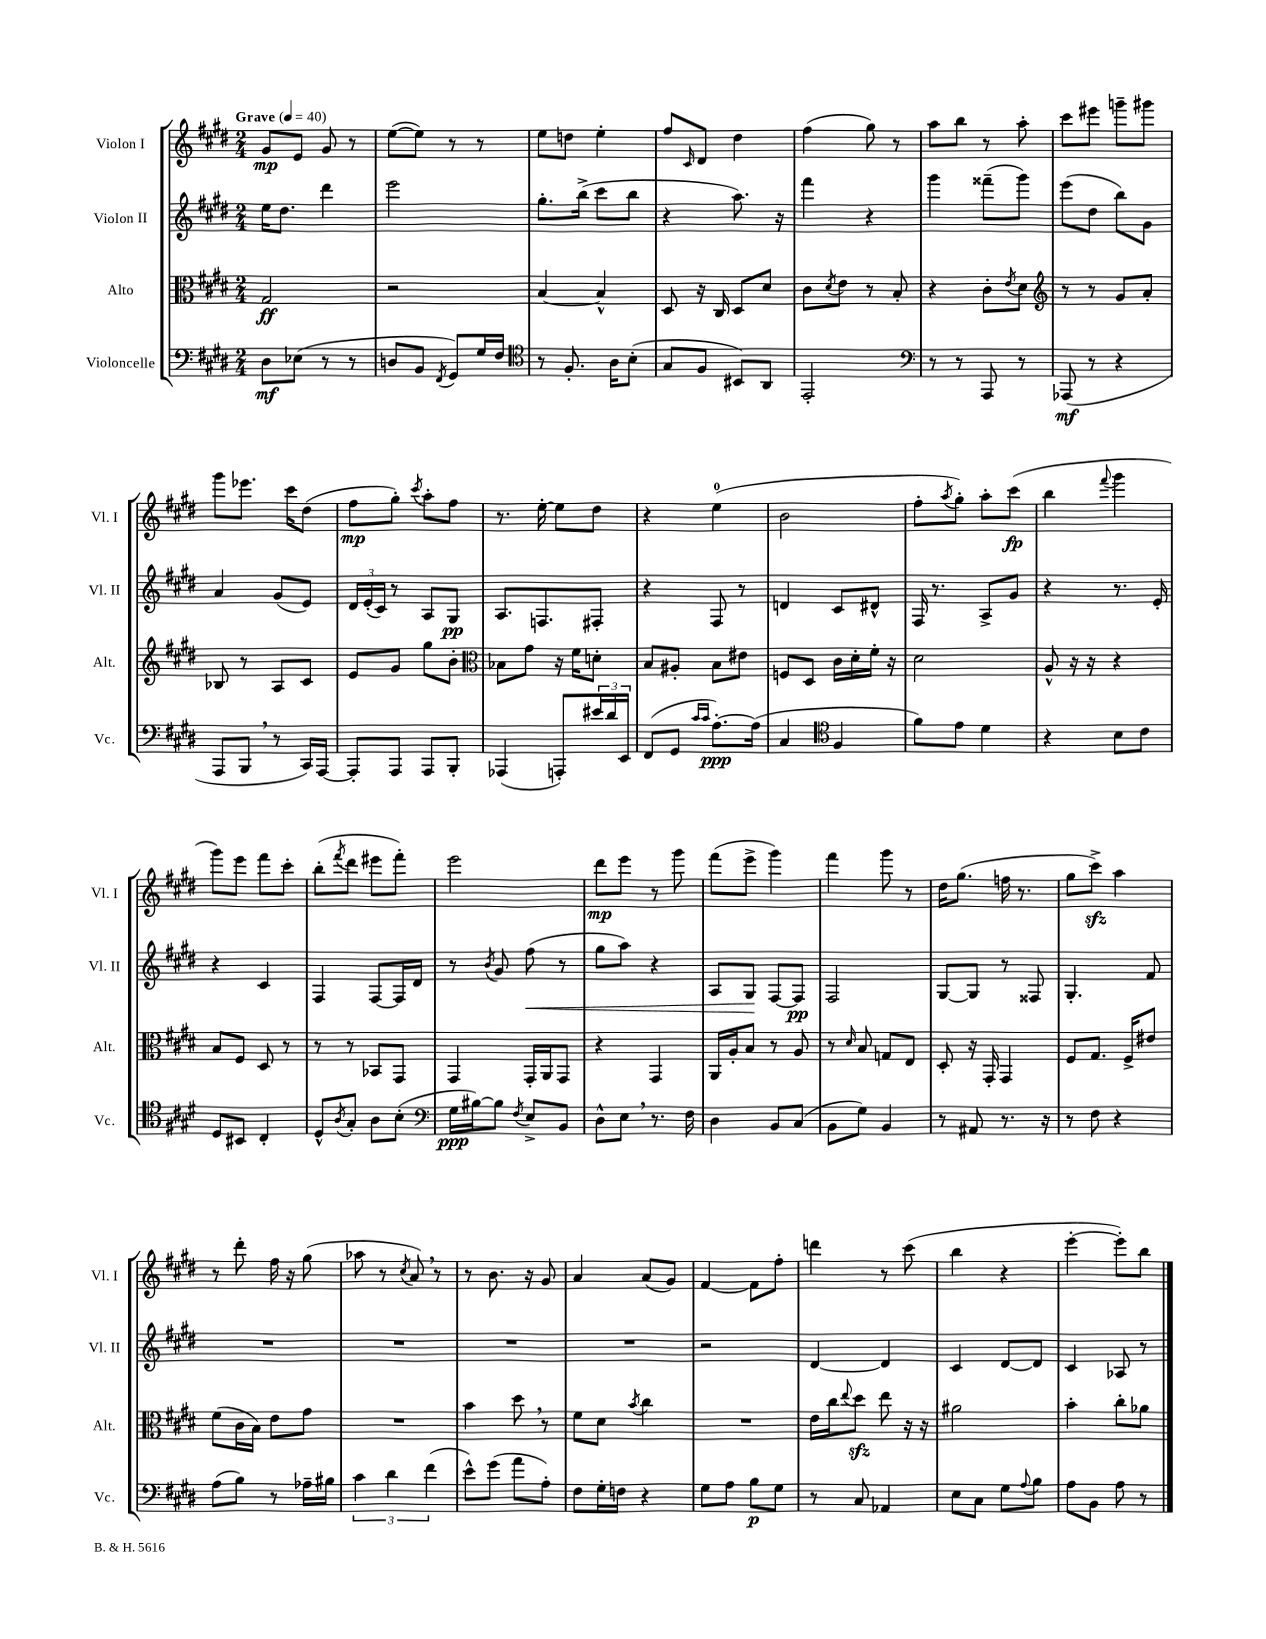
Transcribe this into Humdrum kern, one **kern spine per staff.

**kern	**dynam	**kern	**dynam	**kern	**dynam	**kern	**dynam
*part4	*part4	*part3	*part3	*part2	*part2	*part1	*part1
*staff4	*staff4	*staff3	*staff3	*staff2	*staff2	*staff1	*staff1
*I"Violoncelle	*	*I"Alto	*	*I"Violon II	*	*I"Violon I	*
*I'Vc.	*	*I'Alt.	*	*I'Vl. II	*	*I'Vl. I	*
*clefF4	*	*clefC3	*	*clefG2	*	*clefG2	*
*k[f#c#g#d#]	*	*k[f#c#g#d#]	*	*k[f#c#g#d#]	*	*k[f#c#g#d#]	*
*M2/4	*	*M2/4	*	*M2/4	*	*M2/4	*
*MM40	*	*MM40	*	*MM40	*	*MM40	*
=1	=1	=1	=1	=1	=1	=1	=1
!	!	!	!	!	!	!LO:TX:a:B:t=Grave	!
8D#\L	mf	2G#/	ff	16ee\KL	.	8g#/L	mp
.	.	.	.	8.dd#\J	.	.	.
(8E-X\J	.	.	.	.	.	8e/J	.
8r	.	.	.	4ddd#\	.	8g#/	.
8r	.	.	.	.	.	8r	.
=2	=2	=2	=2	=2	=2	=2	=2
8Dn/L	.	2r	.	2eee\	.	([8ee\L	.
8BB/J	.	.	.	.	.	8ee\J])	.
8qFF#/	.	.	.	.	.	.	.
8GG#/L)	.	.	.	.	.	8r	.
16G#/L	.	.	.	.	.	8r	.
16F#/JJ	.	.	.	.	.	.	.
=3	=3	=3	=3	=3	=3	=3	=3
*clefC4	*	*	*	*	*	*	*
8r	.	[4B/	.	8.gg#'\L	.	8ee\L	.
8.F#'/	.	.	.	.	.	8ddn\J	.
.	.	.	.	(16bb^\Jk	.	.	.
.	.	4B^^/]	.	8ccc#\L	.	4ee'\	.
16A\KL	.	.	.	.	.	.	.
(8B'\J	.	.	.	8bb\J	.	.	.
=4	=4	=4	=4	=4	=4	=4	=4
8G#/L	.	8D#/	.	4r	.	8ff#/L	.
.	.	.	.	.	.	16qqc#/	.
8F#/J	.	16r	.	.	.	8d#/J	.
.	.	16C#/	.	.	.	.	.
8BB#X/L)	.	8D#/L	.	8.aa\)	.	4dd#\	.
8AA/J	.	8d#/J	.	.	.	.	.
.	.	.	.	16r	.	.	.
=5	=5	=5	=5	=5	=5	=5	=5
2EE'/	.	8c#\L	.	4fff#\	.	(4ff#\	.
.	.	8qd#/	.	.	.	.	.
.	.	8e\J	.	.	.	.	.
.	.	8r	.	4r	.	8gg#\)	.
.	.	8B'/	.	.	.	8r	.
=6	=6	=6	=6	=6	=6	=6	=6
*clefF4	*	*	*	*	*	*	*
8r	.	4r	.	4ggg#\	.	8aa\L	.
8r	.	.	.	.	.	8bb\J	.
8AAA/	.	8c#'\L	.	(8fff##X~\L	.	8r	.
.	.	8qe/	.	.	.	.	.
8r	.	8d#\J	.	8ggg#\J)	.	8aa'\	.
=7	=7	=7	=7	=7	=7	=7	=7
*	*	*clefG2	*	*	*	*	*
(8AAA-X/	mf	8r	.	(8eee\L	.	8ccc#\L	.
8r	.	8r	.	8dd#\J	.	8eee#X\J	.
4r	.	8g#/L	.	8bb\L)	.	8gggn~\L	.
.	.	8a'/J	.	8g#\J	.	8ggg#X\J	.
!!LO:LB:g=z
=8	=8	=8	=8	=8	=8	=8	=8
8AAA/L	.	8B-X/	.	4a/	.	8ggg#\L	.
8BBB,/J	.	8r	.	.	.	8.eee-X\J	.
8r	.	8A/L	.	(8g#/L	.	.	.
.	.	.	.	.	.	16ccc#\KL	.
16CC#/LL)	.	8c#/J	.	8e/J)	.	(8dd#\J	.
[16AAA/JJ	.	.	.	.	.	.	.
=9	=9	=9	=9	=9	=9	=9	=9
8AAA'/L]	.	8e/L	.	24d#/LL	.	8ff#\L	mp
.	.	.	.	(24e'/	.	.	.
.	.	.	.	24c#/JJ)	.	.	.
8AAA/J	.	8g#/J	.	8r	.	8gg#'\J)	.
.	.	.	.	.	.	8qccc#/	.
8AAA/L	.	8gg#\L	.	8A/L	.	8aa'\L	.
8BBB'/J	.	8b'\J	.	8G#/J	pp	8ff#\J	.
=10	=10	=10	=10	=10	=10	=10	=10
*	*	*clefC3	*	*	*	*	*
(4AAA-X/	.	8B-X\L	.	8.A/L	.	8.r	.
.	.	8g#\J	.	.	.	.	.
.	.	.	.	8.Fn/	.	[16ee'\	.
8AAAn'/L)	.	16r	.	.	.	8ee\L]	.
.	.	16f#\KL	.	.	.	.	.
24e#X/L	.	8dn'\J	.	8F#X'/J	.	8dd#\J	.
24d#/	.	.	.	.	.	.	.
24EE/JJ	.	.	.	.	.	.	.
=11	=11	=11	=11	=11	=11	=11	=11
(8FF#/L	.	8B/L	.	4r	.	4r	.
8GG#/J	.	8A#X'/J	.	.	.	.	.
16qqc#/LL	.	.	.	.	.	.	.
16qqc#/JJ	.	.	.	.	.	.	.
[8.A'\L)	ppp	8B\L	.	8F#/	.	(4ee\	.
.	.	8e#X\J	.	8r	.	.	.
(16A\Jk]	.	.	.	.	.	.	.
=12	=12	=12	=12	=12	=12	=12	=12
4C#/	.	8Fn/L	.	4dn/	.	2b\	.
.	.	8D#/J	.	.	.	.	.
*clefC4	*	*	*	*	*	*	*
4F#/	.	16c#\LL	.	8c#/L	.	.	.
.	.	16d#'\	.	.	.	.	.
.	.	16f#'\JJ	.	8d#X^^/J	.	.	.
.	.	16r	.	.	.	.	.
=13	=13	=13	=13	=13	=13	=13	=13
8f#\L)	.	2d#\	.	16F#/	.	8ff#'\L	.
.	.	.	.	8.r	.	.	.
.	.	.	.	.	.	8qaa/	.
8e\J	.	.	.	.	.	8gg#'\J)	.
4d#\	.	.	.	8A^/L	.	8aa'\L	.
.	.	.	.	8g#/J	.	(8ccc#\J	fp
=14	=14	=14	=14	=14	=14	=14	=14
4r	.	8A^^/	.	4r	.	4bb\	.
.	.	16r	.	.	.	.	.
.	.	16r	.	.	.	.	.
.	.	.	.	.	.	8qqfff#/	.
8B\L	.	4r	.	8.r	.	4ggg#\	.
8c#\J	.	.	.	.	.	.	.
.	.	.	.	16e'/	.	.	.
!!LO:LB:g=z
=15	=15	=15	=15	=15	=15	=15	=15
8D#/L	.	8B/L	.	4r	.	8ggg#\L)	.
8BB#X/J	.	8F#/J	.	.	.	8eee\J	.
4C#'/	.	8D#/	.	4c#/	.	8fff#\L	.
.	.	8r	.	.	.	8ccc#'\J	.
=16	=16	=16	=16	=16	=16	=16	=16
8D#^^/L	.	8r	.	4F#/	.	(8bb'\L	.
8qA/	.	.	.	.	.	8qfff#/	.
8G#'/J	.	8r	.	.	.	8ddd#\J	.
8A\L	.	8BB-X/L	.	[8F#/L	.	8eee#X\L	.
(8B'\J	.	8GG#/J	.	16F#/L]	.	8fff#'\J)	.
.	.	.	.	16d#/JJ	.	.	.
=17	=17	=17	=17	=17	=17	=17	=17
*clefF4	*	*	*	*	*	*	*
16G#\LL	ppp	4GG#/	.	8r	.	2eee\	.
[16B#X\J)	.	.	.	.	.	.	.
.	.	.	.	8qb/	.	.	.
8B#\J]	.	.	.	8g#/	.	.	.
8qF#/	.	.	.	.	.	.	.
!	!	!	!	!	!LO:HP:b	!	!
8E^/L	.	16GG#'/LL	.	(8ff#\	<	.	.
.	.	16AA/J	.	.	.	.	.
8BB/J	.	8GG#/J	.	8r	.	.	.
=18	=18	=18	=18	=18	=18	=18	=18
8D#^^\L	.	4r	.	8gg#\L	.	8ddd#\L	mp
8E,\J	.	.	.	8aa\J)	.	8eee\J	.
8.r	.	4GG#/	.	4r	.	8r	.
.	.	.	.	.	.	8ggg#\	.
16F#\	.	.	.	.	.	.	.
=19	=19	=19	=19	=19	=19	=19	=19
4D#\	.	16AA/LL	.	8A/L	.	(8fff#\L	.
.	.	16A'/J	.	.	.	.	.
.	.	8B/J	.	8G#/J	.	8eee^\J	.
8BB/L	.	8r	.	[8F#/L	[	4ggg#\)	.
(8C#/J	.	8A/	.	8F#/J]	pp	.	.
=20	=20	=20	=20	=20	=20	=20	=20
8BB\L	.	8r	.	2F#/	.	4fff#\	.
.	.	16qqd#/	.	.	.	.	.
8G#\J)	.	8B/	.	.	.	.	.
4BB/	.	8Gn/L	.	.	.	8ggg#\	.
.	.	8E/J	.	.	.	8r	.
=21	=21	=21	=21	=21	=21	=21	=21
8r	.	8D#'/	.	[8G#/L	.	16dd#\KL	.
.	.	.	.	.	.	(8.gg#\J	.
8AA#X/	.	16r	.	8G#/J]	.	.	.
.	.	16GG#'/	.	.	.	.	.
8.r	.	4GG#/	.	8r	.	16ffn\	.
.	.	.	.	.	.	8.r	.
.	.	.	.	8F##X/	.	.	.
16r	.	.	.	.	.	.	.
=22	=22	=22	=22	=22	=22	=22	=22
8r	.	8F#/L	.	4.G#'/	.	8gg#\L	.
8F#\	.	8.G#/J	.	.	.	8ccc#zz^\J)	.
4r	.	.	.	.	.	4aa\	.
.	.	16F#^/KL	.	.	.	.	.
.	.	8e#X/J	.	8f#/	.	.	.
!!LO:LB:g=z
=23	=23	=23	=23	=23	=23	=23	=23
(8A\L	.	(8f#\L	.	2r	.	8r	.
8B\J)	.	16c#\L	.	.	.	8ddd#'\	.
.	.	16B\JJ)	.	.	.	.	.
8r	.	8e\L	.	.	.	16ff#\	.
.	.	.	.	.	.	16r	.
16A-X~\LL	.	8g#\J	.	.	.	(8gg#\	.
16B#X\JJ	.	.	.	.	.	.	.
=24	=24	=24	=24	=24	=24	=24	=24
6c#\	.	2r	.	2r	.	8aa-X\	.
.	.	.	.	.	.	8r	.
6d#\	.	.	.	.	.	.	.
.	.	.	.	.	.	8qcc#/	.
.	.	.	.	.	.	8a,/)	.
(6f#\	.	.	.	.	.	.	.
.	.	.	.	.	.	8r	.
=25	=25	=25	=25	=25	=25	=25	=25
8e^^\L)	.	4b\	.	2r	.	8r	.
(8g#\J	.	.	.	.	.	8.b\	.
8a\L	.	8dd#,\	.	.	.	.	.
.	.	.	.	.	.	16r	.
8A'\J)	.	8r	.	.	.	8g#/	.
=26	=26	=26	=26	=26	=26	=26	=26
8F#\L	.	8f#\L	.	2r	.	4a/	.
16G#'\L	.	8d#\J	.	.	.	.	.
16Fn\JJ	.	.	.	.	.	.	.
.	.	8qb/	.	.	.	.	.
4r	.	4cc#\	.	.	.	(8a/L	.
.	.	.	.	.	.	8g#/J)	.
=27	=27	=27	=27	=27	=27	=27	=27
8G#\L	.	2r	.	2r	.	[4f#/	.
8A\J	.	.	.	.	.	.	.
8B\L	p	.	.	.	.	8f#\L]	.
8G#\J	.	.	.	.	.	8ff#'\J	.
=28	=28	=28	=28	=28	=28	=28	=28
8r	.	16e\LL	.	[4d#/	.	4dddn\	.
.	.	16cc#\J	.	.	.	.	.
.	.	8qqee/	.	.	.	.	.
8C#/	.	8dd#zz\J	.	.	.	.	.
4AA-X/	.	8ee\	.	4d#/]	.	8r	.
.	.	16r	.	.	.	(8ccc#\	.
.	.	16r	.	.	.	.	.
=29	=29	=29	=29	=29	=29	=29	=29
8E\L	.	2a#X\	.	4c#/	.	4bb\	.
8C#\J	.	.	.	.	.	.	.
8G#\L	.	.	.	[8d#/L	.	4r	.
8qqA/	.	.	.	.	.	.	.
8B\J	.	.	.	8d#/J]	.	.	.
=30	=30	=30	=30	=30	=30	=30	=30
8A\L	.	4b'\	.	4c#/	.	[4eee'\	.
8BB\J	.	.	.	.	.	.	.
8A\	.	8cc#'\L	.	8A-X/	.	8eee'\L])	.
8r	.	8a-X\J	.	8r	.	8bb\J	.
==	==	==	==	==	==	==	==
*-	*-	*-	*-	*-	*-	*-	*-
